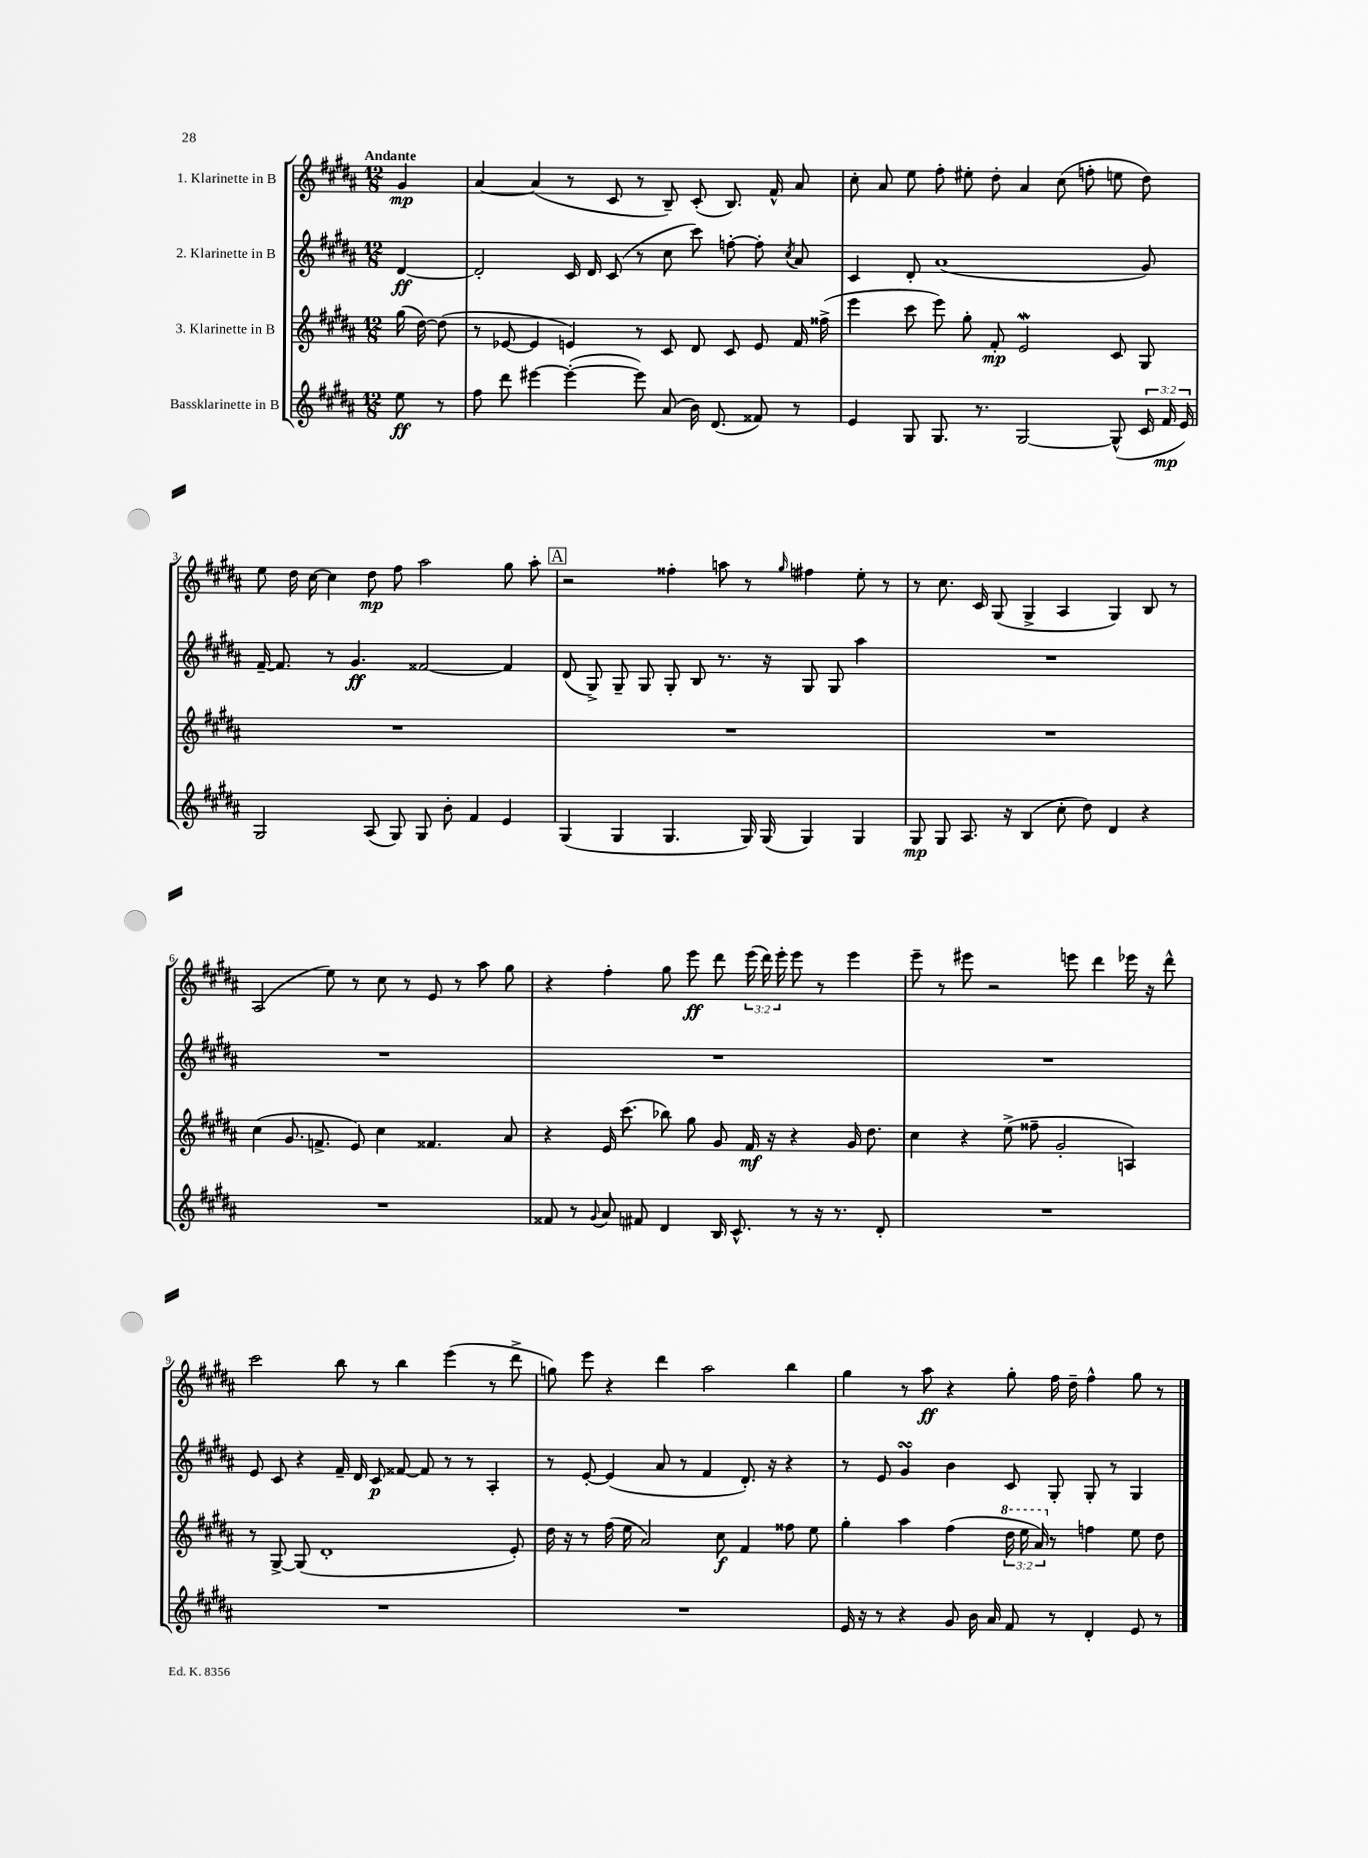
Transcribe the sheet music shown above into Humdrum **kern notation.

**kern	**kern	**kern	**kern
*staff4	*staff3	*staff2	*staff1
*clefG2	*clefG2	*clefG2	*clefG2
*k[f#c#g#d#a#]	*k[f#c#g#d#a#]	*k[f#c#g#d#a#]	*k[f#c#g#d#a#]
*M12/8	*M12/8	*M12/8	*M12/8
8ee	(16gg#	[4d#	4g#
.	[16dd#)	.	.
8r	(8dd#]	.	.
=	=	=	=
8ff#	8r	2d#']	[4a#
8ddd#	[8e-	.	.
[4eee#	4e-]	.	(4a#]
(4eee#'_	4e)	16c#	8r
.	.	16d#	.
.	.	(8c#	8c#
8eee#])	8r	8r	8r
(8a#	8c#	8cc#	8B~)
16b)	8d#	8ccc#)	(8c#'
(8.d#	.	.	.
.	8c#	[8ff'	8.B)
8f##)	8e	8ff']	.
.	.	.	16f#^^
.	.	8qcc#	.
8r	16f#	8a#	8a#
.	(16ff##^	.	.
=	=	=	=
4e	4eee	4c#	8cc#'
.	.	.	8a#
8G#	8ccc#	8d#'	8ee
8.G#	8eee)	(1a#	8ff#'
.	8gg#'	.	8ee#'
8.r	.	.	.
.	8f#'	.	8dd#'
[2G#	2e	.	4a#
.	.	.	(8cc#
.	.	.	8ff'
(8G#^^]	8c#	.	8ee
24c#	8G#	8g#)	8dd#)
24f#	.	.	.
24e)	.	.	.
=	=	=	=
2G#	1.r	[16f#~	8ee
.	.	8.f#]	.
.	.	.	16dd#
.	.	.	[16cc#
.	.	8r	4cc#]
.	.	4.g#	.
(8A#	.	.	8dd#
8G#)	.	.	8ff#
8G#	.	[2f##	2aa#
8b'	.	.	.
4f#	.	.	.
4e	.	4f##]	8gg#
.	.	.	8aa#'
=	=	=	=
(4G#	1.r	(8d#	2r
.	.	8G#^)	.
4G#	.	8G#~	.
.	.	8G#	.
4.G#	.	8G#'	4ff##'
.	.	8B	.
.	.	8.r	8aa
16G#)	.	.	8r
(16G#	.	16r	.
.	.	.	16qqgg#
4G#)	.	8G#	4ff#
.	.	8G#	.
4G#	.	4aa#	8ee'
.	.	.	8r
=	=	=	=
8G#	1.r	1.r	8r
8G#	.	.	8.cc#
8.A#	.	.	.
.	.	.	16c#
.	.	.	(8G#
16r	.	.	.
(4B	.	.	4G#^
8cc#'	.	.	4A#
8dd#)	.	.	.
4d#	.	.	4G#)
4r	.	.	8B
.	.	.	8r
=	=	=	=
1.r	(4cc#	1.r	(2A#
.	8.g#	.	.
.	8.f^	.	.
.	.	.	8ee)
.	8e)	.	8r
.	4cc#	.	8cc#
.	.	.	8r
.	4.f##	.	8e
.	.	.	8r
.	.	.	8aa#
.	8a#	.	8gg#
=	=	=	=
8f##	4r	1.r	4r
8r	.	.	.
8qqg#	.	.	.
8a#	16e	.	4ff#'
.	(8.ccc#	.	.
8f#	.	.	.
4d#	8bb-)	.	8gg#
.	8gg#	.	8eee
16B	8g#	.	8ddd#
8.c#^^	.	.	.
.	16f#	.	(24eee
.	.	.	24ddd#)
.	16r	.	.
.	.	.	24eee'
8r	4r	.	8eee
16r	.	.	8r
8.r	.	.	.
.	16g#	.	4eee
.	8.dd#	.	.
8d#'	.	.	.
=	=	=	=
1.r	4cc#	1.r	8eee~
.	.	.	8r
.	4r	.	8eee#
.	.	.	2r
.	(8ee^	.	.
.	8ff##~	.	.
.	2g#'	.	.
.	.	.	8eee
.	.	.	4ddd#
.	4A)	.	16eee-
.	.	.	16r
.	.	.	8ddd#^^
=	=	=	=
1.r	8r	8e	2ccc#
.	[8G#^	8c#	.
.	(8G#]	4r	.
.	1d#'	.	.
.	.	16f#~	8bb
.	.	16d#	.
.	.	8c#	8r
.	.	[8f##	4bb
.	.	8f##]	.
.	.	8r	(4eee
.	.	8r	.
.	.	4A#'	8r
.	8e')	.	8ddd#^
=	=	=	=
1.r	16dd#	8r	8gg)
.	16r	.	.
.	8r	[8e'	8eee
.	(16ff#	(4e]	4r
.	16ee	.	.
.	2a#)	.	.
.	.	8a#	4ddd#
.	.	8r	.
.	.	4f#	2aa#
.	8cc#	.	.
.	4f#	8.d#')	.
.	.	16r	.
.	8ff##	4r	4bb
.	8ee	.	.
=	=	=	=
16e	4gg#'	8r	4gg#
16r	.	.	.
8r	.	8e	.
4r	4aa#	4g#	8r
.	.	.	8aa#
8g#	(4ff#	4b	4r
16b	.	.	.
16a#	.	.	.
8f#	24ddd#	8c#	8gg#'
.	24eee	.	.
.	24aa#)	.	.
8r	8r	8G#'	16ff#
.	.	.	16dd#~
4d#'	4ff	8G#'	4ff#^^
.	.	8r	.
8e	8ee	4G#	8gg#
8r	8dd#	.	8r
==	==	==	==
*-	*-	*-	*-
